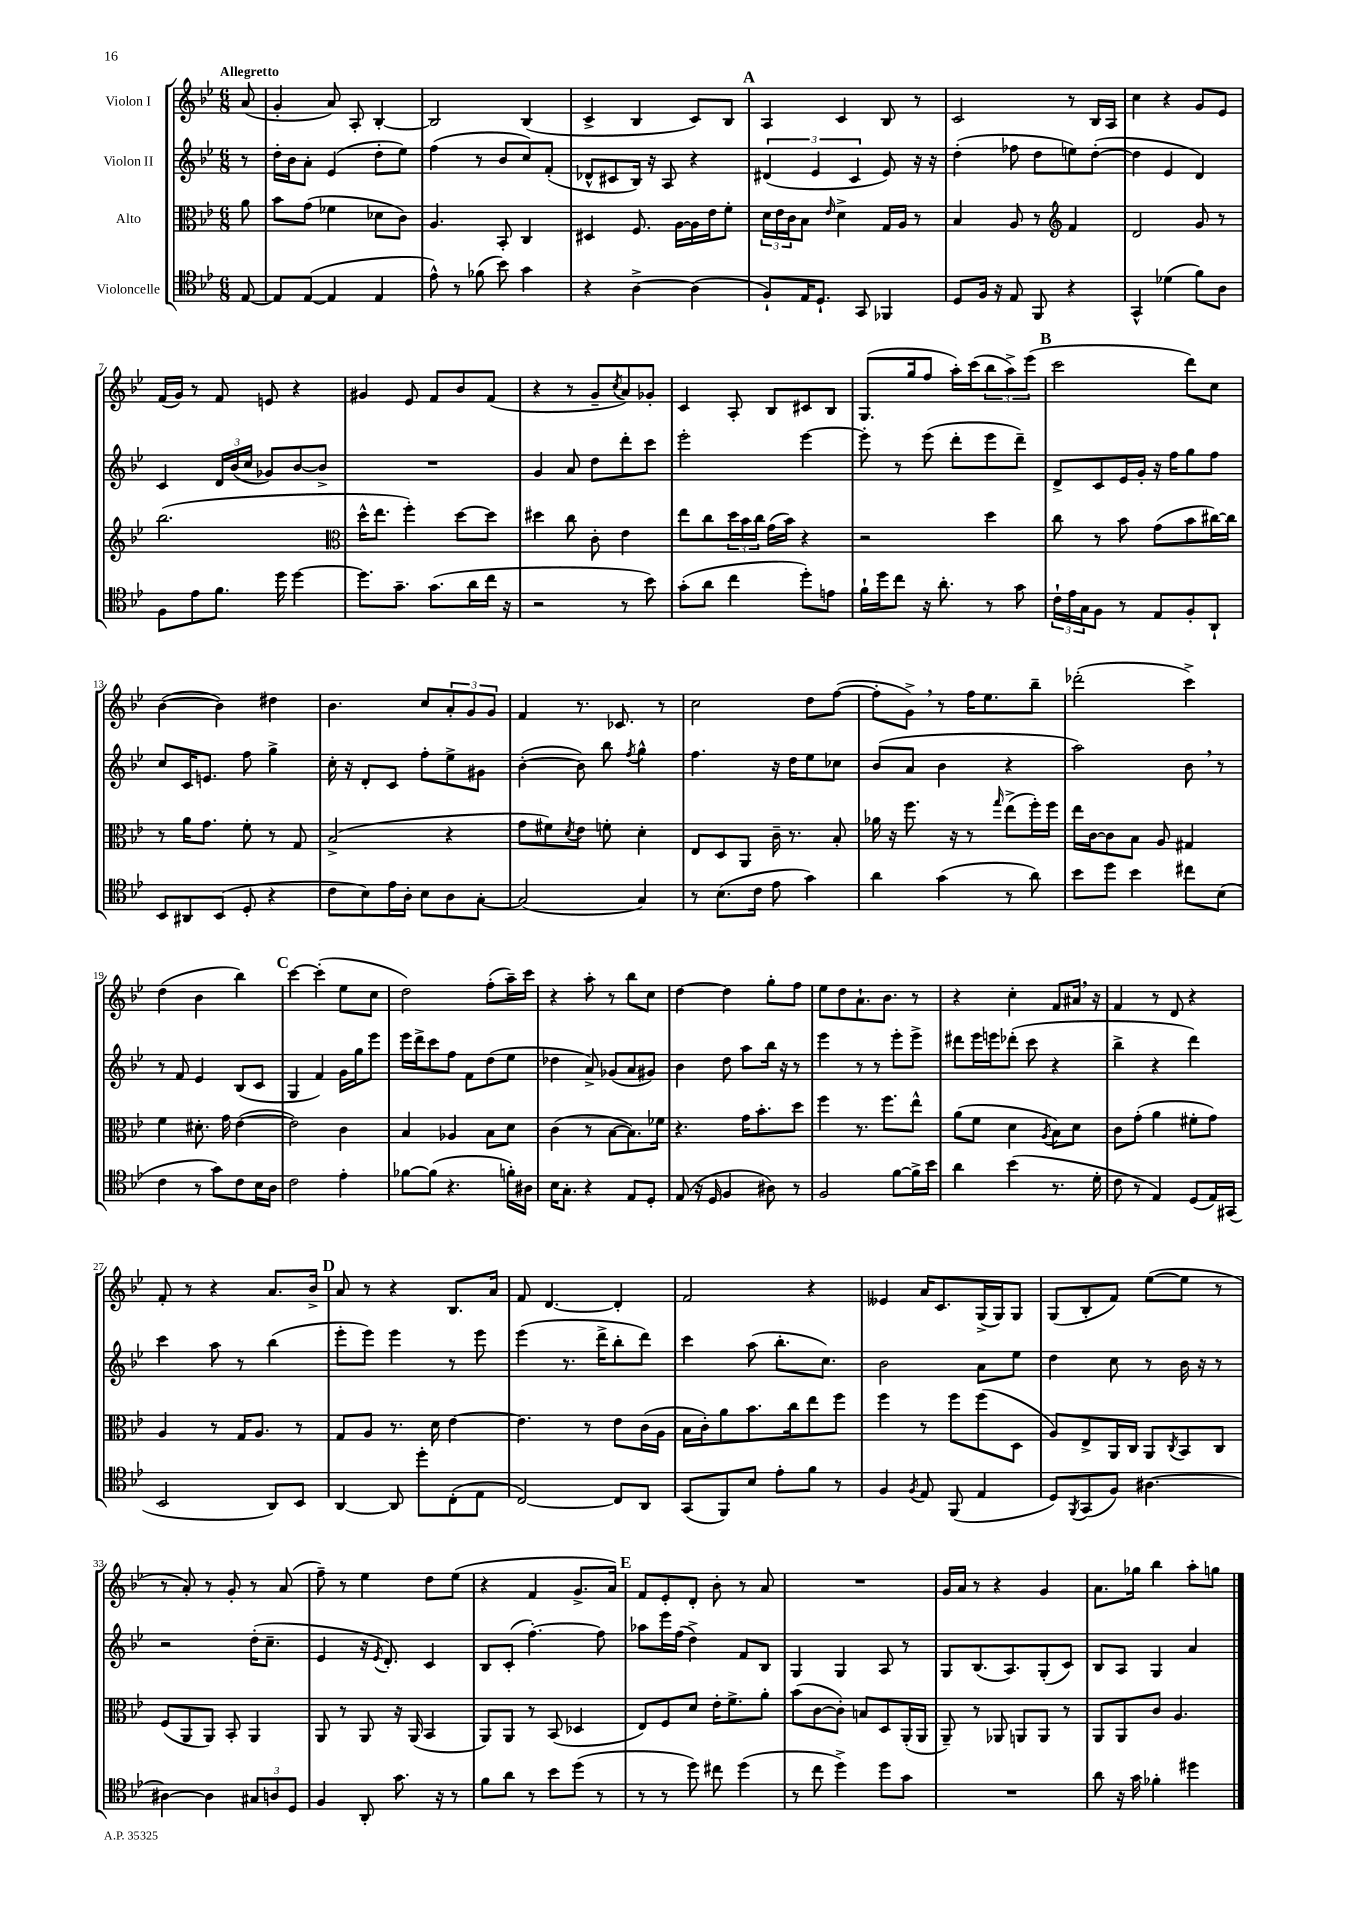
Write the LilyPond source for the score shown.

<<
\new StaffGroup <<
\new Staff = "s0" \with { instrumentName = "Violon I" } {
    \clef treble \key bes \major \numericTimeSignature \time 6/8 \partial 8 \tempo "Allegretto"
    a'8( |
    g'4-. a'8) a8-. bes4~-. |
    bes2 bes4( |
    c'4-> bes4 c'8) bes8 |
    \mark \markup { \bold "A" } a4 c'4 bes8 r8 |
    c'2 r8 bes16 a16 |
    c''4 r4 g'8 ees'8 |
    f'16( g'16) r8 f'8 e'8 r4 |
    gis'4 ees'8 f'8 bes'8 f'8( |
    r4 r8 g'8-- \acciaccatura { c''8 } a'8) ges'8-. |
    c'4 a8-. bes8 cis'8 bes8 |
    g8.( g''16 f''8 a''16-.) c'''16( \tuplet 3/2 { bes''8 a''8->) ees'''8( } |
    \mark \markup { \bold "B" } c'''2 d'''8) c''8 |
    bes'4~( bes'4) dis''4 |
    bes'4. c''8 \tuplet 3/2 { a'8-. g'8 g'8 } |
    f'4 r8. ces'8. r8 |
    c''2 d''8 f''8~( |
    f''8-. g'8->) \breathe r8 f''16 ees''8. bes''8-- |
    des'''2-.( c'''4->) |
    d''4( bes'4 bes''4) |
    \mark \markup { \bold "C" } c'''4~ c'''4-.( ees''8 c''8 |
    d''2) f''8-.( a''16--) c'''16 |
    r4 a''8-. r8 bes''8 c''8 |
    d''4~ d''4 g''8-. f''8 |
    ees''8 d''8 a'8.-! bes'8. r8 |
    r4 c''4-. f'8 ais'16 \breathe r16 |
    f'4 r8 d'8 r4 |
    f'8-. r8 r4 a'8. bes'16-> |
    \mark \markup { \bold "D" } a'8 r8 r4 bes8. a'16 |
    f'8 d'4.~ d'4-. |
    f'2 r4 |
    eeses'4 a'16 c'8. g16->( g16) g8 |
    g8( bes8-. f'8) ees''8~( ees''8 r8 |
    r8 a'8-.) r8 g'8-. r8 a'8( |
    f''8--) r8 ees''4 d''8 ees''8( |
    r4 f'4 g'8.-> a'16) |
    \mark \markup { \bold "E" } f'8 ees'8-. d'8-. bes'8-. r8 a'8 |
    R2. |
    g'16 a'16 r8 r4 g'4 |
    a'8. ges''16 bes''4 a''8-. g''8 \bar "|." |
}
\new Staff = "s1" \with { instrumentName = "Violon II" } {
    \clef treble \key bes \major \numericTimeSignature \time 6/8 \partial 8
    r8 |
    d''16-. bes'16 a'8-. ees'4( d''8-. ees''8) |
    f''4( r8 bes'8 c''8) f'8-.( |
    des'8-^ cis'8 bes16) r16 a8 r4 |
    \mark \markup { \bold "A" } \tuplet 3/2 { dis'4( ees'4 c'4 } ees'8) r16 r16 |
    d''4-.( fes''8 d''8 e''8) d''8~-.( |
    d''4 ees'4 d'4) |
    c'4 \tuplet 3/2 { d'16 bes'16( c''16 } ges'8) bes'8~ bes'8-> |
    R2. |
    g'4 a'8 d''8 d'''8-. c'''8 |
    ees'''2-. ees'''4~ |
    ees'''8-. r8 ees'''8( d'''8-. ees'''8 d'''8--) |
    \mark \markup { \bold "B" } d'8-> c'8 ees'16 g'16-. r16 f''16 g''8 f''8 |
    c''8 c'16 e'8. f''8 g''4-> |
    c''16-. r16 d'8-. c'8 f''8-. ees''8-> gis'8 |
    bes'4~-.( bes'8) bes''8 \acciaccatura { f''8 } g''4-^ |
    f''4. r16 d''16 ees''8 ces''8 |
    bes'8( a'8 bes'4 r4 |
    a''2) bes'8 \breathe r8 |
    r8 f'8 ees'4 bes8( c'8 |
    \mark \markup { \bold "C" } g4 f'4) g'16 g''16 ees'''8 |
    ees'''16 d'''16-> c'''8 f''8 f'8 d''8( ees''8 |
    des''4 a'8->) ges'8( a'8 gis'8) |
    bes'4 d''8 a''8 bes''16 r16 r8 |
    ees'''4 r8 r8 ees'''8-. ees'''8-> |
    dis'''8 ees'''16 e'''16 des'''8-.( c'''8 r4 |
    bes''4-> r4 d'''4) |
    c'''4 a''8 r8 bes''4( |
    \mark \markup { \bold "D" } ees'''8-. ees'''8) ees'''4 r8 ees'''8 |
    ees'''4( r8. d'''16-> bes''8-. d'''8) |
    c'''4 a''8( bes''8.-. c''8.) |
    bes'2 a'8 ees''8 |
    d''4 c''8 r8 bes'16 r16 r8 |
    r2 d''16-.( c''8.-- |
    ees'4 r16 \acciaccatura { ees'8 } d'8.-.) c'4 |
    bes8 c'8-.( f''4.~-.) f''8 |
    \mark \markup { \bold "E" } aes''8 ees'''16 f''16( d''4->) f'8 bes8 |
    g4 g4 a8 r8 |
    g8 bes8.( a8.) g8-.( c'8) |
    bes8 a8 g4 a'4 \bar "|." |
}
\new Staff = "s2" \with { instrumentName = "Alto" } {
    \clef alto \key bes \major \numericTimeSignature \time 6/8 \partial 8
    a'8 |
    bes'8 g'8( fes'4 des'8 c'8) |
    a4. bes,8-. c4 |
    dis4 f8. a16~ a16 ees'16 f'8-. |
    \mark \markup { \bold "A" } \tuplet 3/2 { d'16 ees'16 c'16 } bes8 \grace { ees'16 } d'4-> g16 a16 r8 |
    bes4 a8 r8 \clef treble f'4 |
    d'2 g'8 r8 |
    bes''2.( |
    \clef alto d''16-^ ees''8. f''4-.) d''8~ d''8 |
    dis''4 c''8 c'8-. ees'4 |
    ees''8 c''8 \tuplet 3/2 { d''16 bes'16 c''16 } g'16( bes'16) r4 |
    r2 d''4 |
    \mark \markup { \bold "B" } c''8 r8 bes'8 g'8( bes'8 cis''16~) cis''16 |
    r8 a'16 g'8. f'8-. r8 g8 |
    bes2->( r4 |
    g'8 fis'8) \acciaccatura { d'8 } ees'8 f'8-. d'4-. |
    ees8 d8 a,8 c'16-- r8. bes8-. |
    aes'16 r16 f''8. r16 r8 \grace { g''16 } ees''8->( f''16-.) f''16 |
    ees''16 c'16~ c'8 bes8 a8 gis4 |
    f'4 dis'8.-. g'16 ees'4~( |
    \mark \markup { \bold "C" } ees'2) c'4 |
    bes4 aes4 bes8 d'8 |
    c'4( r8 bes8~ bes8.) fes'16 |
    r4. g'16 bes'8.-. d''8 |
    f''4 r8. f''8. ees''8-^ |
    a'8( f'8 d'4 \acciaccatura { a8 } bes8) d'8 |
    c'8 g'8-.( a'4 fis'8-. g'8) |
    a4 r8 g16 a8. r8 |
    \mark \markup { \bold "D" } g8 a8 r8. d'16 ees'4~ |
    ees'4. r8 ees'8 c'16( a16 |
    bes16 c'16-.) a'8 bes'8. c''16 ees''8 f''8 |
    f''4 r8 f''8 f''8( d8 |
    a8) ees8-> a,16 c16 a,8 \acciaccatura { c8 } bes,8 c8 |
    f8( a,8 a,8) bes,8-. a,4 |
    a,8 r8 a,8 r16 a,16( bes,4 |
    a,8) a,8 r8 bes,8( des4 |
    \mark \markup { \bold "E" } ees8) f8 d'8 ees'16-. f'8.-> a'8-. |
    bes'8( c'8~ c'8-.) b8 d8 a,16-.( a,16 |
    a,8--) r8 aes,8 a,8 a,8 r8 |
    a,8 a,8 c'8 a4. \bar "|." |
}
\new Staff = "s3" \with { instrumentName = "Violoncelle" } {
    \clef tenor \key bes \major \numericTimeSignature \time 6/8 \partial 8
    ees8~ |
    ees8 ees8~( ees4 ees4 |
    ees'8-^) r8 fes'8( bes'8) g'4 |
    r4 a4~-> a4( |
    \mark \markup { \bold "A" } f8-!) ees16 d8.-! g,8 fes,4 |
    d8 f16 r16 ees8 f,8 r4 |
    g,4-^ des'4( f'8) a8 |
    f8 ees'8 f'8. d''16 d''4~ |
    d''8. g'8.-- g'8.( a'16 c''16 r16 |
    r2 r8 bes'8) |
    g'8-.( a'8 c''4 d''8-.) e'8 |
    f'16-! d''16 c''8 r16 a'8.-. r8 g'8 |
    \mark \markup { \bold "B" } \tuplet 3/2 { c'16-! ees'16 g16 } f8 r8 ees8 f8-. a,8-! |
    bes,8 ais,8 bes,8( d8-. r4 |
    c'8 bes8) ees'16 a16-. bes8 a8 g8~-. |
    g2( g4) |
    r8 bes8.( c'16 ees'8 g'4) |
    a'4 g'4( r8 a'8) |
    bes'8 d''8 bes'4 cis''8 bes8( |
    c'4 r8 g'8) c'8 bes16 a16 |
    \mark \markup { \bold "C" } c'2 ees'4-. |
    fes'8~ fes'8( r4. f'16-.) ais16 |
    bes16 g8.-. r4 ees8 d8-. |
    ees8( r16 d16 f4 ais8) r8 |
    f2 f'8~ f'16-> bes'16 |
    a'4 bes'4( r8. d'16-. |
    c'8 r8 ees4) d8( ees16) gis,16( |
    bes,2 a,8) bes,8 |
    \mark \markup { \bold "D" } a,4~ a,8 d''8-. c8-.( ees8 |
    c2~) c8 a,8 |
    g,8( f,8) bes8 ees'8-. f'8 r8 |
    f4 \acciaccatura { f8 } ees8 f,8( ees4 |
    d8) \acciaccatura { f,8 } g,8( f8) ais4.~ |
    ais4~ ais4 \tuplet 3/2 { gis8 a8 d8 } |
    f4 a,8-. g'8. r16 r8 |
    f'8 a'8 r8 bes'8 d''8( r8 |
    \mark \markup { \bold "E" } r8 r8 d''8) cis''8 d''4( |
    r8 c''8 d''4->) d''8 g'8 |
    R2. |
    a'8 r16 g'16 fes'4-. dis''4 \bar "|." |
}
>>
>>
